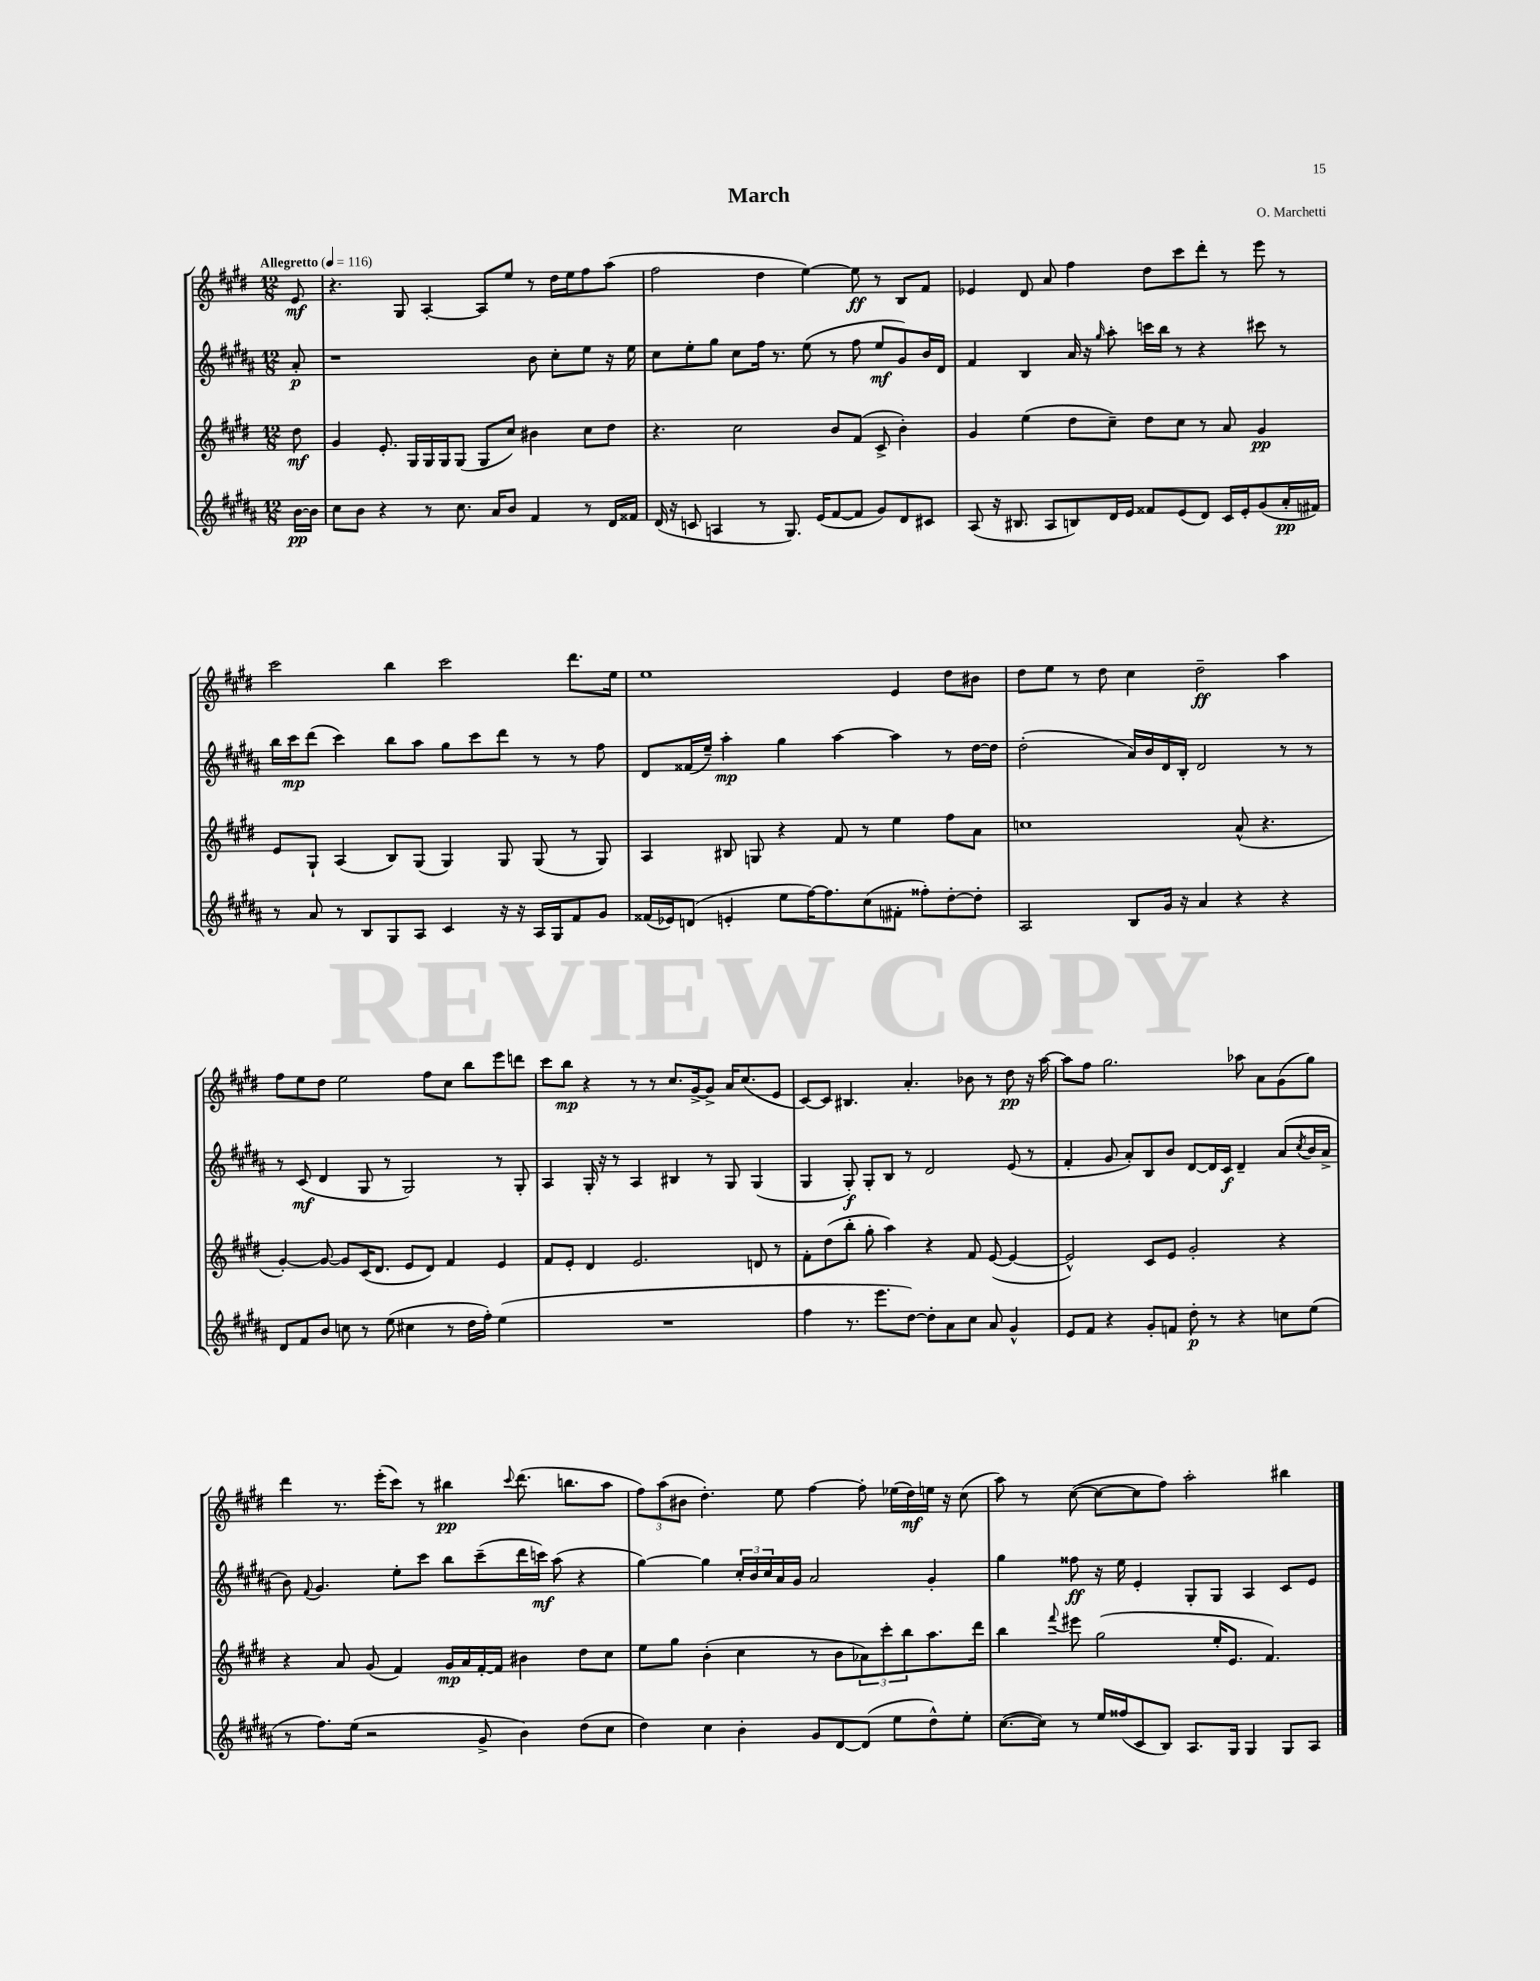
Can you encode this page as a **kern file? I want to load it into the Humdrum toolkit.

**kern	**kern	**kern	**kern
*staff4	*staff3	*staff2	*staff1
*clefG2	*clefG2	*clefG2	*clefG2
*k[f#c#g#d#a#]	*k[f#c#g#d#]	*k[f#c#g#d#a#]	*k[f#c#g#d#]
*M12/8	*M12/8	*M12/8	*M12/8
*MM116	*MM116	*MM116	*MM116
[16b\LL	8dd#\	8a#'/	8e/
16b\]JJ	.	.	.
=	=	=	=
8cc#\L	4g#/	1r	4.r
8b\J	.	.	.
4r	8.e'/	.	.
.	.	.	8G#/
.	16G#/LL	.	.
8r	16G#/	.	[4A'/
.	16G#/J	.	.
8.cc#\	(8G#/J	.	.
.	8G#/L	.	8A/]L
16a#/LK	.	.	.
8b/J	8cc#/J)	.	8ee/J
4f#/	4b#\	8b\	8r
.	.	8cc#'\L	16dd#\LL
.	.	.	16ee\J
8r	8cc#\L	8ee\J	8ff#\
16d#/LL	8dd#\J	16r	(8aa\J
16f##/JJ	.	16ee\	.
=	=	=	=
(16d#/	4.r	8cc#\L	2ff#\
16r	.	.	.
8c/	.	8ee'\	.
4A/	.	8gg#\J	.
.	2cc#\	8cc#\L	.
8r	.	16ff#\Jk	4dd#\
.	.	8.r	.
8.G#/)	.	.	.
.	.	(8ee\	[4ee\)
(16e/LK	.	.	.
[8f#/	8b/L	8r	.
8f#/]J	(8f#/J	8ff#\	8ee\]
8g#/L)	8c#^/	8ee/L	8r
8d#/	4b'\)	8g#/)	8B/L
8c#/J	.	16b/L	8f#/J
.	.	16d#/JJ	.
=	=	=	=
(8A#/	4g#/	4f#/	4e-/
16r	.	.	.
8.B#/	.	.	.
.	(4ee\	4B/	8d#/
8A#/L	.	.	8a/
8B/)	8dd#\L	16a#/	4ff#\
.	.	16r	.
.	.	16qqgg#/	.
16d#/L	8cc#~\J)	8aa#'\	.
16e/JJ	.	.	.
8f##/L	8dd#\L	16ccc\LL	8dd#\L
.	.	16bb\JJ	.
(8e/	8cc#\J	8r	8ccc#\
8d#/J)	8r	4r	8ddd#'\J
16c#/LL	8a/	.	8r
16e'/J	.	.	.
(8g#/	4g#/	8ccc#\	8eee\
16a#'/L	.	8r	8r
16f#/JJ)	.	.	.
=	=	=	=
8r	8e/L	16bb\LL	2ccc#\
.	.	16ccc#\J	.
8a#/	8G#`/J	(8ddd#\J	.
8r	(4A/	4ccc#\)	.
8B/L	.	.	.
8G#/	8B/L)	8bb\L	4bb\
8A#/J	(8G#/J	8aa#\J	.
4c#/	4G#/)	8gg#\L	2ccc#\
.	.	8ccc#\	.
16r	8G#/	8ddd#\J	.
16r	.	.	.
16A#/LL	(8G#/	8r	.
16G#/J	.	.	.
8f#/	8r	8r	8.ddd#\L
8g#/J	8G#/)	8ff#\	.
.	.	.	16ee\Jk
=	=	=	=
(16f##/LL	4A/	8d#/L	1ee
16e-/J)	.	.	.
(8d/J	.	(16f##/L	.
.	.	16ee~/JJ)	.
4e'/	8B#/	4aa#'\	.
.	8G/	.	.
8ee\L	4r	4gg#\	.
[16ff#\K)	.	.	.
8.ff#\]	.	.	.
.	8f#/	[4aa#\	.
(8cc#\	8r	.	.
8f#'\J	4ee\	4aa#\]	4e/
8ff##'\L)	.	.	.
[8dd#'\	8ff#\L	8r	8dd#\L
8dd#'\]J	8a\J	[16dd#\LL	8b#\J
.	.	16dd#\]JJ	.
=	=	=	=
2A#/	1cc	(2dd#'\	8dd#\L
.	.	.	8ee\J
.	.	.	8r
.	.	.	8dd#\
8B/L	.	16a#/LL)	4cc#\
.	.	16b/	.
16g#/Jk	.	16d#/	.
16r	.	16B'/JJ	.
4a#/	.	2d#/	2dd#~\
4r	(8a^^/	.	.
.	4.r	.	.
4r	.	8r	4aa\
.	.	8r	.
=	=	=	=
8d#/L	[4g#'/)	8r	8ff#\L
8f#/	.	(8c#/	8ee\
8b/J	8g#/_	4d#/	8dd#\J
8cc\	8g#/]L	.	2ee\
8r	(16c#/K	8G#/	.
.	8.d#/J	.	.
(8ee\	.	8r	.
4cc#\	8e/L	2G#/)	.
.	8d#/J)	.	8ff#\L
8r	4f#/	.	8cc#\J
16dd#\LL	.	.	8bb\L
16ff#'\JJ)	.	.	.
(4ee\	4e/	8r	8eee\
.	.	8G#'/	8ddd\J
=	=	=	=
1.r	8f#/L	4A#/	8ccc#\L
.	8e'/J	.	8bb\J
.	4d#/	16G#'/	4r
.	.	16r	.
.	.	8r	.
.	2.e/	4A#/	8r
.	.	.	8r
.	.	4B#/	8.cc#/L
.	.	.	[16g#^/k
.	.	8r	8g#^/]J
.	.	8G#/	16a/LK
.	.	.	(8.cc#/
.	8d/	(4G#/	.
.	8r	.	8e/J
=	=	=	=
4ff#\	8f#'\L	4G#/	[8c#/L)
.	(8dd#\	.	8c#/]J
8.r	8bb'\J	8G#'/)	4.B#/
.	8gg#'\	8G#'/L	.
8.eee\L	.	.	.
.	4aa\)	8B/J	.
[8dd#\J)	.	8r	4.a'/
8dd#'\]L	4r	2d#/	.
8a#\	.	.	.
8cc#\J	8f#/	.	8b-\
8a#/	([8e/	.	8r
4g#^^/	4e/_	(8e/	8dd#\
.	.	8r	16r
.	.	.	[16aa\
=	=	=	=
8e/L	2e^^/])	4f#'/	8aa\]L
8f#/J	.	.	8ff#\J
4r	.	8g#/	2.gg#\
.	.	8a#'/L)	.
8g#'/L	8c#/L	8B/	.
8f/J	8e/J	8b/J	.
8dd#'\	2g#'/	[8d#/L	.
8r	.	16d#/]L	.
.	.	16c#/JJ	.
4r	.	4d#~/	8aa-\
.	.	.	8a\L
8cc\L	4r	(8a#/L	(8g#\
.	.	8qcc#/	.
(8ee\J	.	16b/L	8gg#\J)
.	.	16a#^/JJ	.
=	=	=	=
8r	4r	8b\)	4ddd#\
.	.	8qqf#/	.
8.ff#\L)	.	4.g#/	.
.	8a/	.	8.r
(16ee\Jk	.	.	.
2r	(8g#/	.	.
.	.	.	(16eee'\LK
.	4f#/)	8ee'\L	8ccc#\J)
.	.	8ccc#\J	8r
.	16g#/LL	8bb\L	4bb#\
.	16a/	.	.
8g#^/	[16f#'/	(8ccc#~\	.
.	16f#/]JJ	.	.
.	.	.	8qqccc#/
4b\)	4b#\	16ddd#\L	(8.ddd#\
.	.	16ccc\JJ)	.
.	.	(8aa#\	.
.	.	.	8.bb\L
(8dd#\L	8dd#\L	4r	.
8cc#\J	8cc#\J	.	8aa\J
=	=	=	=
4dd#\)	8ee\L	[4gg#\)	12ff#\L)
.	.	.	(12aa\
.	8gg#\J	.	.
.	.	.	12b#\J
4cc#\	(4b'\	4gg#\]	4.dd#'\)
4b'\	4cc#\	24cc#'/LL	.
.	.	24b/	.
.	.	24cc#/	.
.	.	16a#/	8ee\
.	.	16g#/JJ	.
8g#/L	8r	2a#/	[4ff#\
[8d#/	8b\L	.	.
(8d#/]J	12a-\)	.	8ff#'\]
.	12ccc#'\	.	.
8ee\L	.	.	(16ee-\LL
.	12bb\	.	.
.	.	.	16dd#\)
8dd#^^\)	8.aa\	4g#'/	16ee\JJ
.	.	.	16r
8ee'\J	.	.	(8cc#\
.	16ddd#\Jk	.	.
=	=	=	=
([8.cc#\L	4bb\	4gg#\	8aa\)
.	.	.	8r
16cc#\]Jk)	.	.	.
.	8qqfff#/	.	.
8r	8eee#\	8ff##\	([8cc#\
16ee/LL	(2gg#\	16r	8cc#\_L
(16ff##/J	.	16ee\	.
8c#/	.	4e'/	8cc#\]
8B/J)	.	.	8ff#\J)
8.A#/L	.	8G#'/L	2aa'\
.	16ee'/LK	8G#/J	.
16G#/Jk	8.e/J	.	.
4G#/	.	4A#/	.
.	4.f#/)	.	.
8G#/L	.	8c#/L	4bb#\
8A#/J	.	8e/J	.
==	==	==	==
*-	*-	*-	*-
